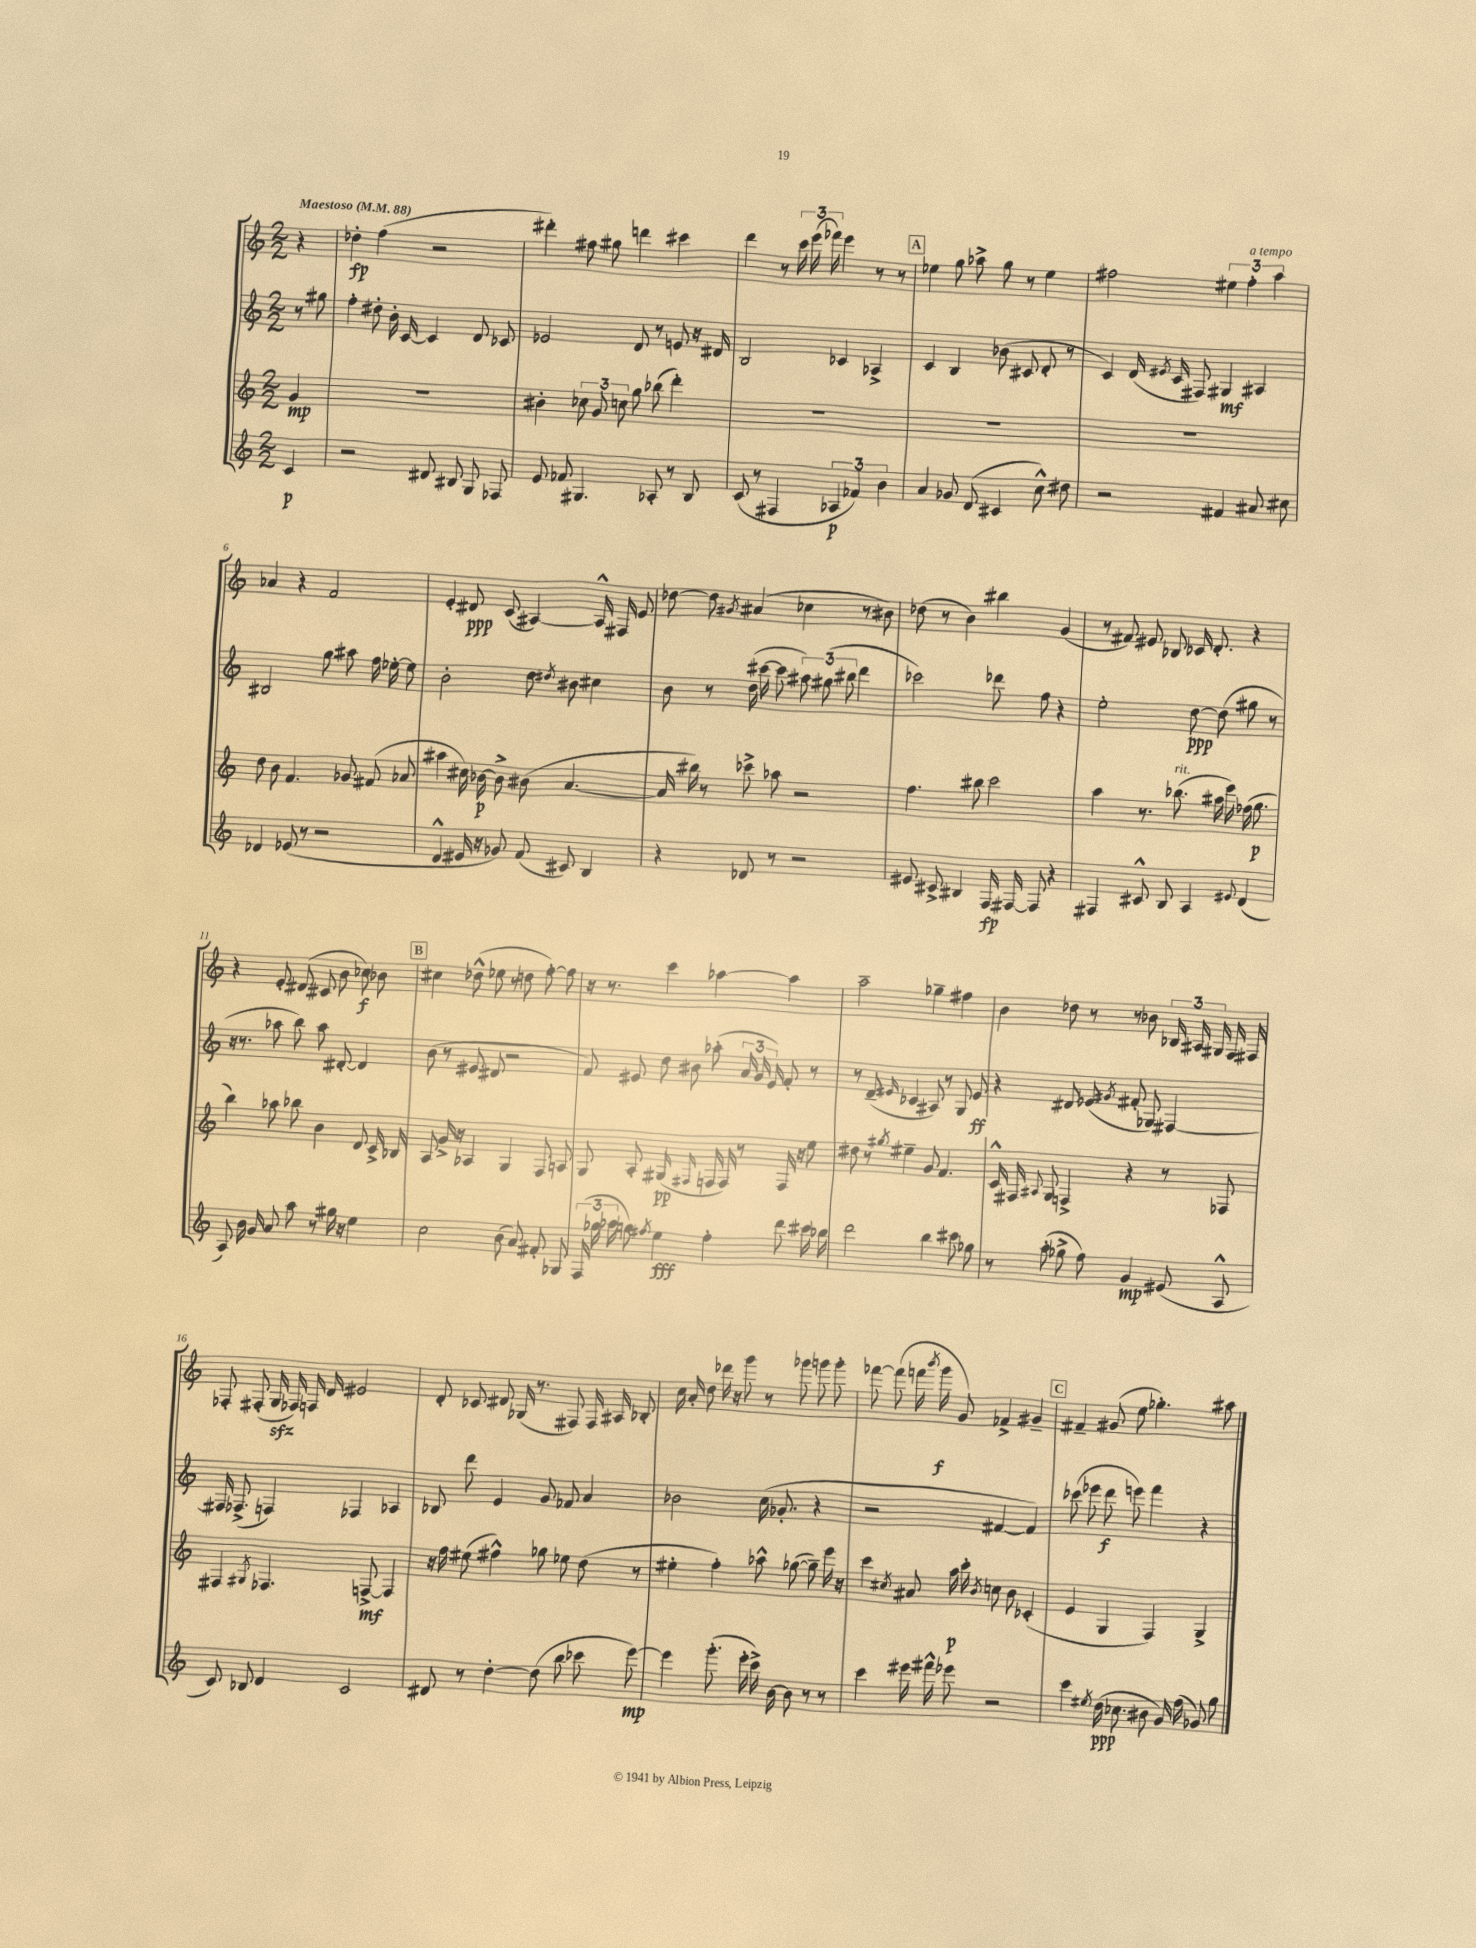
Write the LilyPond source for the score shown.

<<
\new StaffGroup <<
\new Staff = "s0" {
    \clef treble \key c \major \numericTimeSignature \time 2/2 \partial 4 \tempo "Maestoso" 4 = 88
    \autoBeamOff r4 |
    des''4-.\fp f''4( r2 |
    dis'''4-.) fis''8 gis''8 d'''4 cis'''4 |
    d'''4 r8 \tuplet 3/2 { c'''16 e'''16( fes'''16) } e'''4 r8 r8 |
    \mark \markup { \box "A" } ees''4 g''8 aes''8-> g''8 r8 ees''4 |
    fis''2 \tuplet 3/2 { eis''4 fis''4-.^\markup { \italic "a tempo" } a''4 } |
    aes'4 r4 f'2 |
    e'4-. dis'8\ppp c'8( ais4~) ais16-^ fis16 e'8 |
    des''8~ des''8 \acciaccatura { gis'8 } ais'4( ces''4 r8 bis'8) |
    des''8( r8 b'4) bis''4 g'4( |
    r8 fis'8) eis'8 bes8 ces'16 d'8.-. r4 |
    r4 e'8-. dis'8( cis'8 b'8 ces''8\f) bes'8 |
    \mark \markup { \box "B" } cis''4 des''8-^( ees''8 r8 d''8 f''8~-.) f''8 |
    r16 r8. c'''4 aes''4~ aes''4 |
    a''2-- ges''4-- fis''4 |
    b'4 des''8 r8 r8 bes'8 \tuplet 3/2 { bes16 ais16 gis16 } f16 fis16 |
    fes8-. fis8-.( g16\sfz fes16) f16 d'16 eis'2 |
    d'8-. ces'8 dis'8 ges16( r8. fis8) fis16 ais16 bes8-. |
    c''16 a'16-. d''8 des'''16 r16 g'''8 r8 ges'''8 g'''8 g'''8-. |
    fes'''8~ fes'''8( f'''16 \acciaccatura { b'''8 } g'''16\f g'8) fes'4-> gis'4-- |
    \mark \markup { \box "C" } fis'4-- gis'8( e''8 ges''4.-.) ais''8 \bar "|." |
}
\new Staff = "s1" {
    \clef treble \key c \major \numericTimeSignature \time 2/2 \partial 4
    \autoBeamOff r8 gis''8 |
    f''4-. dis''8-. b'16-. c'16~ c'4 d'8 ces'8 |
    ees'2 d'8 r8 e'8 r16 dis'16 |
    b2 ces'4 aes4-> |
    \mark \markup { \box "A" } c'4 b4 bes'8( cis'8 d'8-. r8 |
    c'4) d'16( \acciaccatura { eis'8 } c'16 fis8) gis4\mf ais4 |
    bis2 g''8 ais''8 f''16 ees''16~-. ees''8 |
    b'2-. d''8 \acciaccatura { dis''8 } bis'8 cis''4 |
    b'8 r8 d''16( cis'''16~ cis'''8 \tuplet 3/2 { ais''8) gis''8( bis''8 } d'''4 |
    ces'''2) des'''8 f''8 r4 |
    e''2-. d''8~\ppp d''8( gis''8 r8 |
    r16 r8. aes''8 b''8) aes''8 dis'8~-. dis'4 |
    \mark \markup { \box "B" } b'8( r8 eis'8 dis'8 r2 |
    f'8) eis'8 d''8 bis'8 aes''8-.( \tuplet 3/2 { a'16 g'16 eis'16) } f'8-. r8 |
    r8 d'8--( \grace { eis'16 } ces'4 ais8) r8 g8 eis'8\ff |
    r4 dis'8 ees'8( \acciaccatura { gis'8 } fis'8-. ges8) fis4~ |
    fis16 fes8.->( f4) fes4 aes4 |
    bes8 d'''8 e'4 g'8 fes'8 a'4 |
    bes'2 c''16( ges'8.-. r4 |
    r2 fis'4~ fis'4) |
    \mark \markup { \box "C" } ces'''8( ees'''8 d'''8\f e'''8) f'''4 r4 \bar "|." |
}
\new Staff = "s2" {
    \clef treble \key c \major \numericTimeSignature \time 2/2 \partial 4
    \autoBeamOff g'4\mp |
    R1 |
    bis'4-. \tuplet 3/2 { ces''8 g'8 c''8 } g''8 bes''8( d'''4-.) |
    R1 |
    \mark \markup { \box "A" } R1 |
    R1 |
    d''8 b'8 f'4. ges'8 fis'8( aes'8 |
    ais''4 cis''16) bes'16~\p bes'8-> bis'8( a'4.~ |
    a'16 bis''16) r8 ces'''8-> aes''8 r2 |
    f''4. bis''8 c'''2 |
    a''4 r8. bes''8.^\markup { \italic "rit." }( ais''16 e'''16) fes''16( g''8.\p |
    b''4) aes''8 bes''8 b'4 d'8 c'16-> bes16 |
    \mark \markup { \box "B" } a8 g'16-> r16 aes4 g4 f8 a8 |
    g8 a8-. gis4\pp( \grace { gis16 fis16 } f16 f16) r8 f16 r16 e''8 |
    dis''8 r8 \acciaccatura { gis''8 } eis''4-- g'8 f'4. |
    c'16-^ fis16 \appoggiatura { ais8 } g8 f4-> r4 r8 fes8 |
    fis4 \acciaccatura { gis8 } fes4. f8~->\mf f4 |
    r16 f''16 eis''8( fis''4-^) ges''8 ees''8 d''8( r8 |
    eis''4-. f''4-.) aes''8-^ ges''8~( ges''8--) e'''16 r16 |
    c'''4 \acciaccatura { cis''8 } ais'8 a''16\p c'''16-. \acciaccatura { b'8 } c''8 b'8 ces'4-.( |
    \mark \markup { \box "C" } e'4 g4 f4) g4-> \bar "|." |
}
\new Staff = "s3" {
    \clef treble \key c \major \numericTimeSignature \time 2/2 \partial 4
    \autoBeamOff c'4\p |
    r2 dis'8 bis8 g8 fes8 |
    e'8 fes'8 gis4. aes8-. r8 b8 |
    c'8( r8 fis4 \tuplet 3/2 { aes4\p fes'4) b'4 } |
    \mark \markup { \box "A" } a'4 ges'8 d'8( cis'4 c''8-^) dis''8 |
    r2 fis'4 ais'8 cis''8 |
    des'4 ees'8( r8 r2 |
    d'4-^ eis'16 r16 ges'8) f'8( cis'8) b4 |
    r4 des'8 r8 r2 |
    eis'8 cis'8-> bis4 f16\fp fis16~ fis8 r4 |
    fis4 cis'8-^ b8 a4 \appoggiatura { eis'8 } d'4( |
    a8) b'16 g'16 a'8 a''8 r8 gis''16 r16 e''4 |
    \mark \markup { \box "B" } c''2 b'8( a'8) fis'8-. ges8 |
    \tuplet 3/2 { f16( ges''16 aes''16 } g''8) \acciaccatura { fis''8 } e''4\fff fis''4-. d'''8 cis'''16 bes''16 |
    d'''2 b''4 cis'''8 ges''8 |
    r8 a''8-.( ges''8-> f''8) g'4\mp eis'8( a8-^ |
    c'8) bes8 d'4 c'2 |
    dis'8 r8 d''4~-. d''8( b''8 ces'''8 e'''8~\mp) |
    e'''4 g'''8.-.( e'''16-. c'''16->) b'16~ b'8 r8 r8 |
    c'''4 eis'''16 fis'''16-^ ees'''8 r2 |
    \mark \markup { \box "C" } c'''4 \acciaccatura { eis''8 } d''16\ppp( ces''8. bis'8 g'16) f''16( ges'8) g''8 \bar "|." |
}
>>
>>
